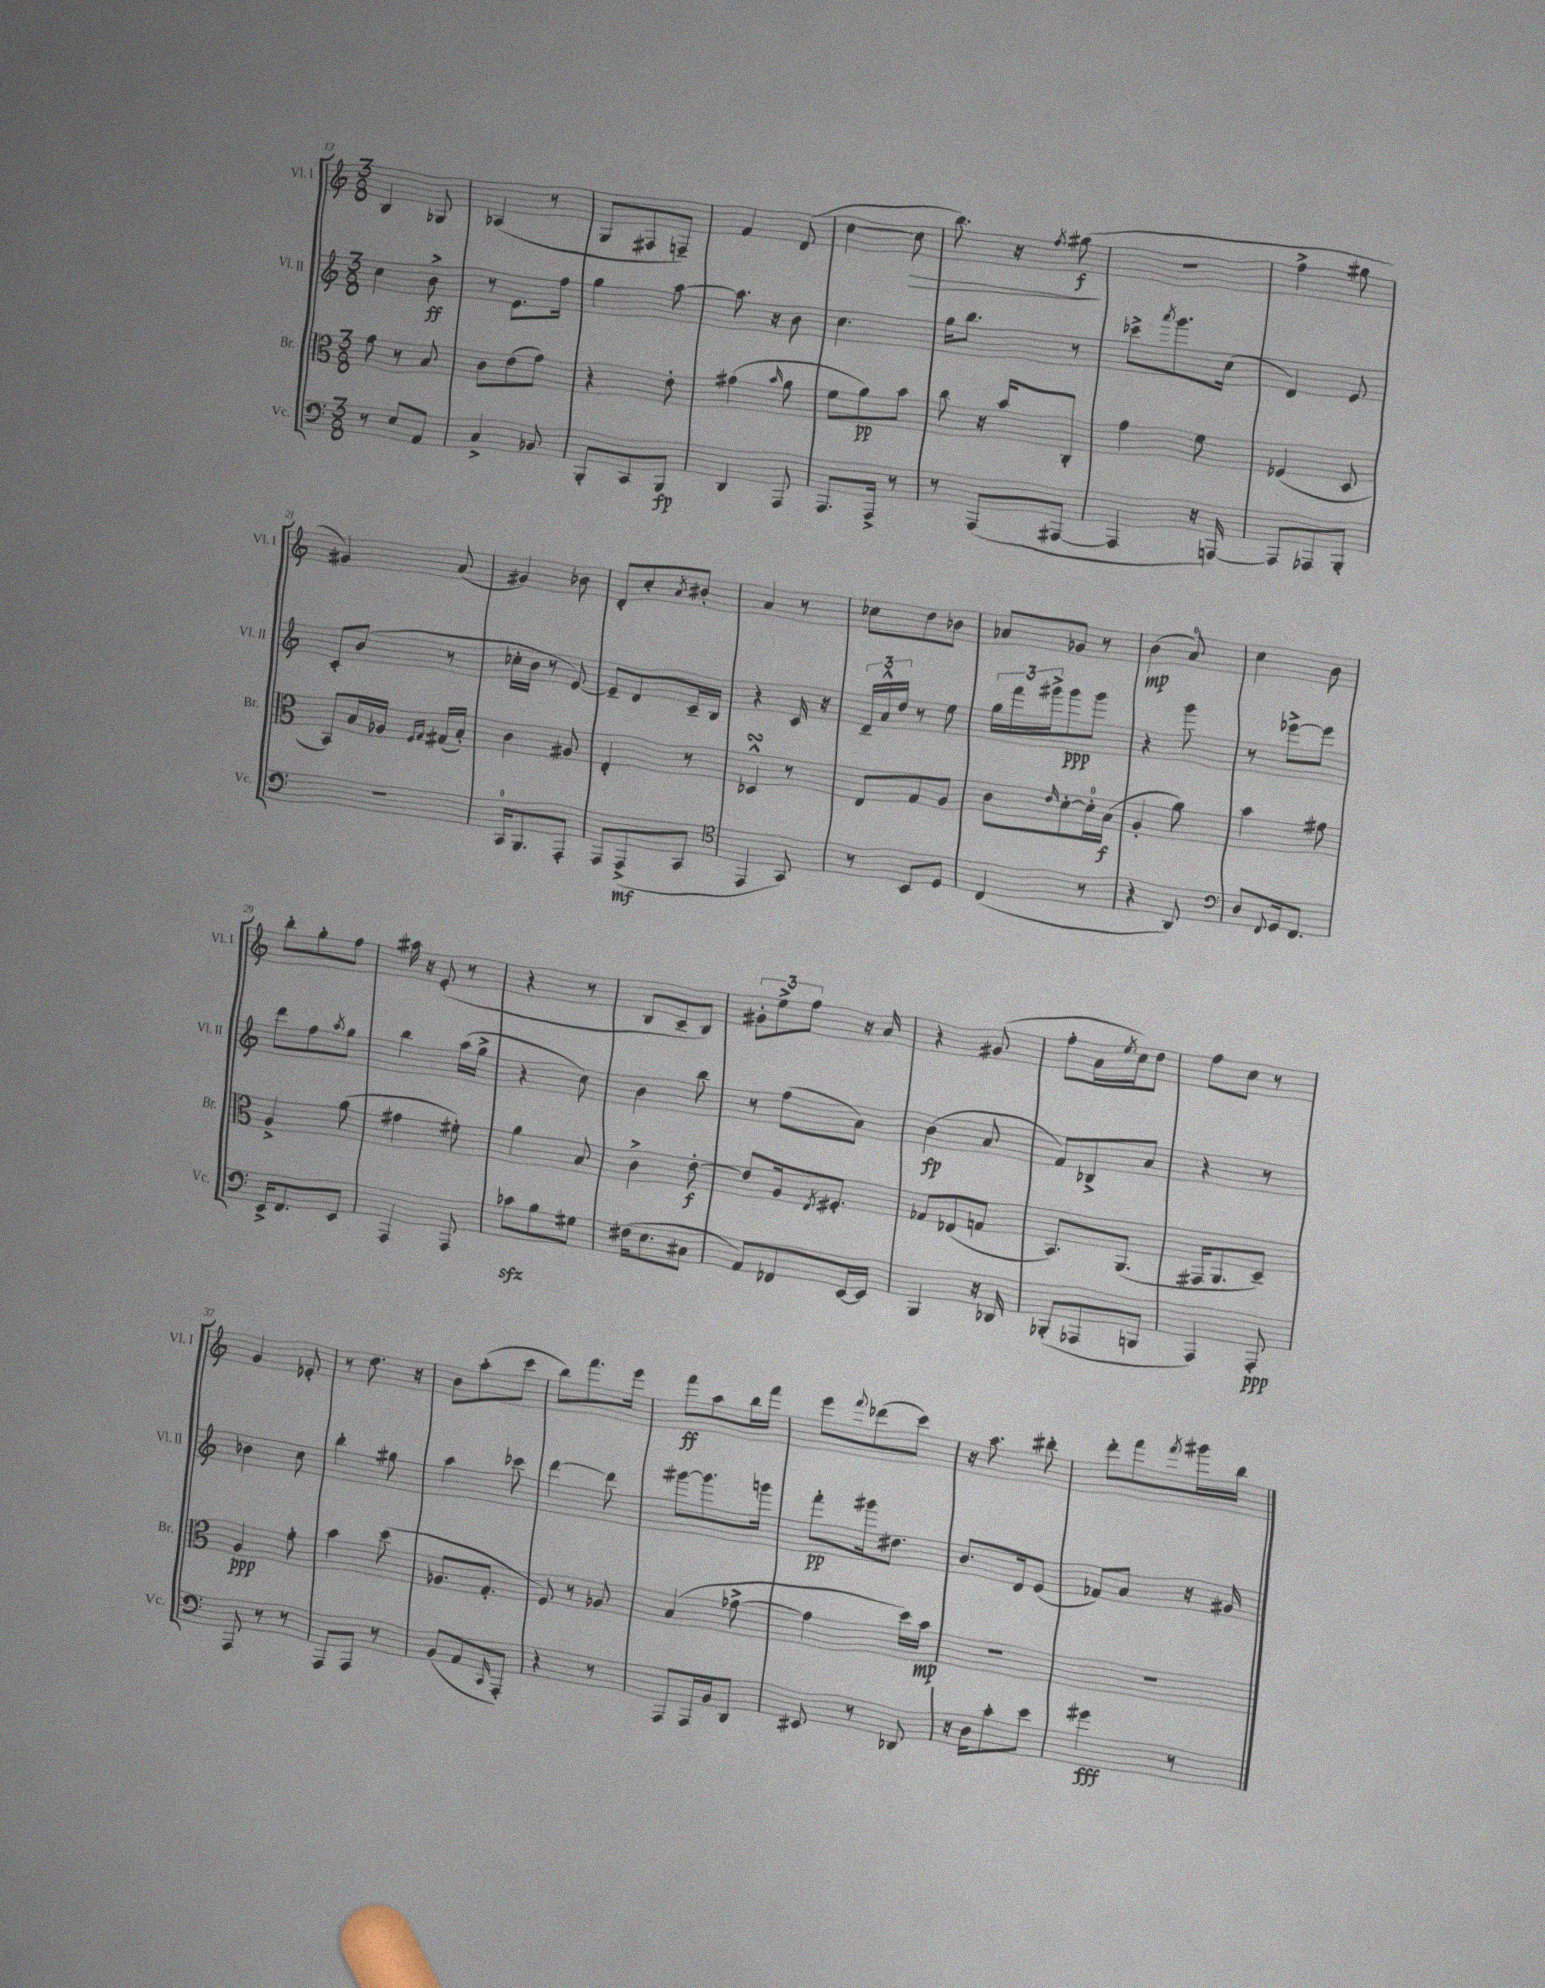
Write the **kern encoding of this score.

**kern	**kern	**kern	**kern
*staff4	*staff3	*staff2	*staff1
*clefF4	*clefC3	*clefG2	*clefG2
*k[]	*k[]	*k[]	*k[]
*M3/8	*M3/8	*M3/8	*M3/8
8r	8g\	4cc\	4B/
8E/L	8r	.	.
8AA/J	8B/	8b^\	8G-/
=	=	=	=
4C^/	8c\L	8r	(4A-/
.	(8e\	8.e\L	.
8BB-/	8g\J)	.	8r
.	.	16ff\Jk	.
=	=	=	=
8BBB'/L	4r	4gg\	8G/L
8CC/	.	.	8F#/
8BBB/J	8e'\	[8aa\	8F~/J)
=	=	=	=
4DD/	(4g#\	8.aa\]	4f/
.	.	16r	.
.	16qqb/	.	.
8AAA/	8a\	8b\	(8d/
=	=	=	=
8.AAA/L	8f\L	4.cc\	[4cc\
.	8a\)	.	.
16AAA^/Jk	.	.	.
8r	8b\J	.	8cc\]
=	=	=	=
8r	8cc\	16gg\LK	8.bb\)
.	.	8.bb\J	.
(8AAA/L	16r	.	.
.	16b/LK	.	16r
.	.	.	8qff/
[8AAA#/J	8C'/J	8r	(8gg#\
=	=	=	=
4AAA#/]	4g\	8ccc-^\L	4.r
.	.	8qaaa/	.
.	.	8.ggg\	.
16r	8f\	.	.
[16AAA/)	.	(16cc\Jk	.
=	=	=	=
8AAA/]L	(4F-/	4d/)	4ff^\
8AAA-/	.	.	.
8BBB'/J	8D/	8e/	8gg#\
=	=	=	=
4.r	8BB/L)	8c'/L	4g#/)
.	16B/L	(8b/J	.
.	16A-/JJ	.	.
.	16qqF/LL	.	.
.	16qqG/JJ	.	.
.	(16G#/LL	8r	(8a/
.	16B'/JJ)	.	.
=	=	=	=
16CC/LK	4c\	16cc-'\LL	4g#/)
8.BBB/	.	16b\JJ	.
.	.	8r	.
8AAA'/J	8A#/	[8e/)	8b-\
=	=	=	=
8AAA/L	4E'/	8e~/]L	8d'/L
(8AAA^/	.	8d/	8cc'/
.	.	.	8qa/
8CC/J	8r	16c~/L	8b#'/J
.	.	16B/JJ	.
=	=	=	=
*clefC4	*	*	*
4EE/	4D-^^/	4r	4a/
8GG/)	8r	16c/	8r
.	.	16r	.
=	=	=	=
8r	8E/L	24d~/LL	8cc-\L
.	.	24a^^/	.
.	.	24dd/JJ	.
8BB/L	8G/	8r	8dd\
8D/J	8A/J	8ee\	8b-\J
=	=	=	=
(4C/	8c\L	24gg\LL	8a-/L
.	.	24fff\	.
.	.	24ggg#^\J	.
.	16qqe/	.	.
.	[8d'\	8ggg#\	8g-/J
8r	16d'\]L	8ggg#\J	8r
.	(16B\JJ	.	.
=	=	=	=
4r	4A'/	4r	(4b\
8AA/)	8a\)	8ggg\	8a/)
=	=	=	=
*clefF4	*	*	*
8D/L	4b\	8r	4cc\
8qqFF/	.	.	.
16GG/k	.	[8eee-^\L	.
8.FF/J	.	.	.
.	8g#\	8eee-\]J	8b\
=	=	=	=
16EE^/LK	4A^/	8ddd\L	8bb'\L
8.FF/	.	.	.
.	.	8ff\	8gg'\
.	.	8qaa/	.
8EE/J	(8a\	8gg\J	8ff\J
=	=	=	=
4AAA/	4g#\	4bb\	16aa#\
.	.	.	16r
.	.	.	(8e'/
8AAA/	8f#'\)	(16aa\LL	8r
.	.	16gg^\JJ	.
=	=	=	=
8c-\L	4a\	4r	4r
8B\	.	.	.
8G#\J	8B/	8cc\)	8r
=	=	=	=
(16F#\LK	4c^\	4b\	8B/L
8.E\	.	.	.
.	.	.	8c~/
8C#\J	[8e'\	8bb\	8B/J)
=	=	=	=
8AA/L)	8e/]L	8r	12g#'\L
.	.	.	12ee^\
8FF-/	16A/k	(8ff\L	.
.	.	.	12ff\J
.	8qE/	.	.
.	8.F#'/J	.	.
[16EE/L	.	8a\J)	16r
16EE/]JJ	.	.	16a/
=	=	=	=
4BBB/	8G-/L	(4b\	4r
.	(8E-/	.	.
16r	8G/J	8a/	(8g#/
16DD-/	.	.	.
=	=	=	=
(8BBB-'/L	8.BB/L)	8f/L)	8ff'\L
8AAA-/	.	8B-^/	16a\L
.	.	.	8qee/
.	(8.AA/J	.	16cc\J)
8BBB/J	.	8a/J	8dd\J
=	=	=	=
4AAA/)	16GG#/LK	4r	8ff\L
.	8.AA/	.	.
.	.	.	8cc\J
8AAA'/	8D~/J)	8r	8r
=	=	=	=
8AAA/	4A/	4b-\	4g/
8r	.	.	.
8r	8g'\	8cc\	8e-'/
=	=	=	=
8AAA/L	4b\	4bb'\	8r
8AAA/J	.	.	8.dd\
8r	(8dd\	8gg#\	.
.	.	.	16r
=	=	=	=
(8BB/L	8.A-/L	4aa\	8b\L
8AA/	.	.	(8aa'\
.	8.G'/J	.	.
16qqCC/	.	.	.
8AAA'/J)	.	8ccc-\	8ccc\J
=	=	=	=
4r	8F/)	[4ddd\	8bb\L)
.	8r	.	8.fff\
8r	8A-/	8ddd\]	.
.	.	.	16eee\Jk
=	=	=	=
8AAA/L	(4B/	[8ggg#\L	8fff\L
16AAA/L	.	8.ggg#\]	8aa\
16BB/J	.	.	.
8DD/J	[8g-^\	.	16bb\L
.	.	16ggg\Jk	16fff\JJ
=	=	=	=
8EE#/	4g-\]	8fff'\L	8eee\L
.	.	.	8qqfff/
8r	.	16ggg#\k	(8ddd-\
.	.	8.dd#\J	.
8DD-/	16dd\LL)	.	8ccc\J)
.	16b\JJ	.	.
=	=	=	=
16r	4.r	8.b/L	16r
16D\LK	.	.	8.aa\
8c'\	.	.	.
.	.	16d/k	.
8e\J	.	(8e/J	8bb#'\
=	=	=	=
4g#\	4.r	8f-/L)	8ddd'\L
.	.	8a/J	8fff\
.	.	.	8qfff/
8r	.	16r	16ggg#\L
.	.	16g#/	16bb\JJ
==	==	==	==
*-	*-	*-	*-
